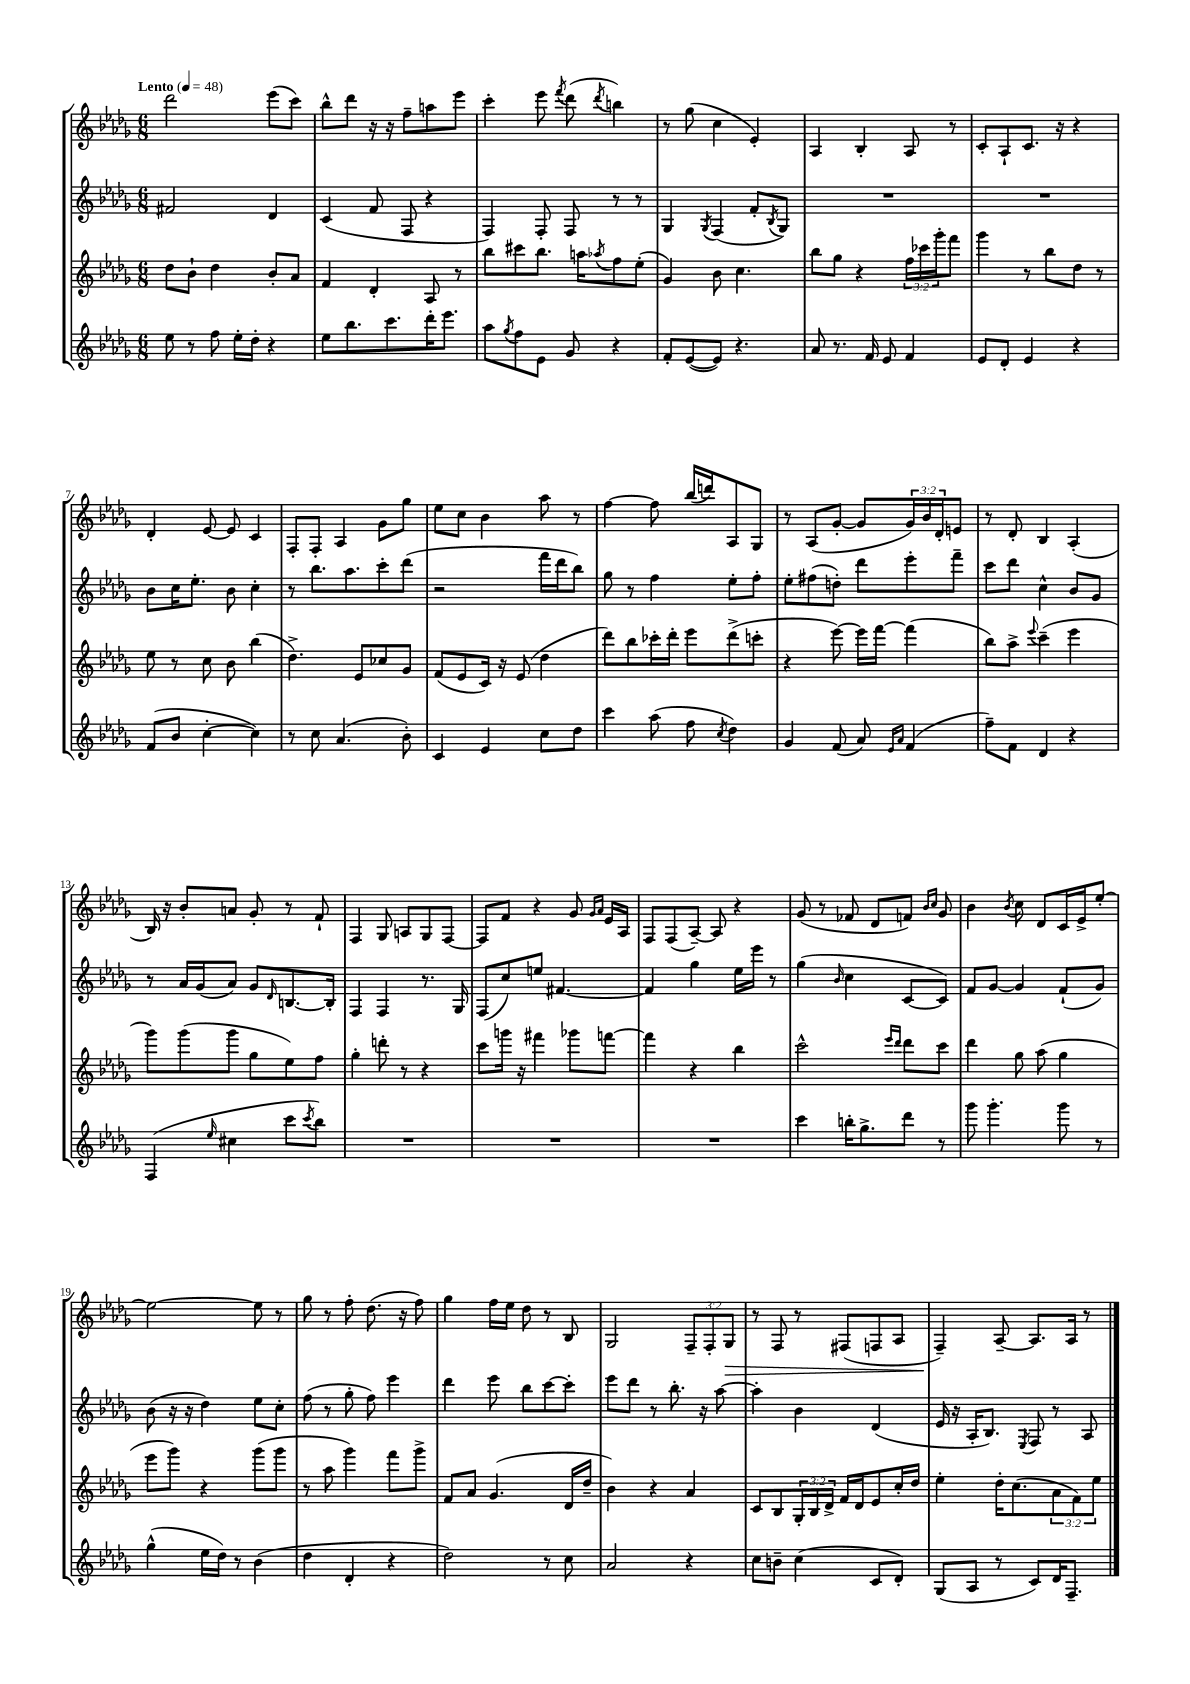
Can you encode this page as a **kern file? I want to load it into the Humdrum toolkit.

**kern	**kern	**kern	**kern	**dynam
*part4	*part3	*part2	*part1	*part1
*staff4	*staff3	*staff2	*staff1	*staff1
*clefG2	*clefG2	*clefG2	*clefG2	*
*k[b-e-a-d-g-]	*k[b-e-a-d-g-]	*k[b-e-a-d-g-]	*k[b-e-a-d-g-]	*
*M6/8	*M6/8	*M6/8	*M6/8	*
*MM48	*MM48	*MM48	*MM48	*
=1	=1	=1	=1	=1
!	!	!	!LO:TX:a:B:t=Lento	!
8ee-\	8dd-\L	2f#X/	2ddd-\	.
8r	8b-`\J	.	.	.
8ff\	4dd-\	.	.	.
16ee-'\LL	.	.	.	.
16dd-'\JJ	.	.	.	.
4r	8b-'/L	4d-/	(8eee-\L	.
.	8a-/J	.	8ccc\J)	.
=2	=2	=2	=2	=2
8ee-\L	4f/	(4c/	8bb-^^\L	.
8.bb-\	.	.	8ddd-\J	.
.	4d-'/	8f/	16r	.
8.ccc\	.	.	16r	.
.	.	8F/	8ff~\L	.
16ddd-'\K	8A-/	4r	8aan\	.
8.eee-\J	.	.	.	.
.	8r	.	8eee-\J	.
=3	=3	=3	=3	=3
8aa-\L	8bb-\L	4F/)	4ccc'\	.
8qgg-/	.	.	.	.
8ff\	8ccc#X\	.	.	.
8e-\J	8.bb-\J	8F'/	8eee-\	.
.	.	.	8qfff/	.
8g-/	.	8F/	(8ddd-\	.
.	16aan\KL	.	.	.
.	8qaa-X/	.	8qddd-/	.
4r	8ff\	8r	4bbn\)	.
.	(8ee-'\J	8r	.	.
=4	=4	=4	=4	=4
8f'/L	4g-/)	4G-/	8r	.
([8e-/	.	.	(8gg-\	.
.	.	8qG-/	.	.
8e-/J])	8b-\	(4F/	4cc\	.
4.r	4.cc\	.	.	.
.	.	8f'/L	4e-'/)	.
.	.	8qB-/	.	.
.	.	8G-/J)	.	.
=5	=5	=5	=5	=5
8a-/	8bb-\L	2.r	4A-/	.
8.r	8gg-\J	.	.	.
.	4r	.	4B-'/	.
16f/	.	.	.	.
8e-/	.	.	.	.
4f/	24ff\LL	.	8A-/	.
.	24ccc-X\	.	.	.
.	24ggg-'\J	.	.	.
.	8fff\J	.	8r	.
=6	=6	=6	=6	=6
8e-/L	4ggg-\	2.r	8c'/L	.
8d-'/J	.	.	8A-`/	.
4e-/	8r	.	8.c/J	.
.	8bb-\L	.	.	.
.	.	.	16r	.
4r	8dd-\J	.	4r	.
.	8r	.	.	.
!!LO:LB:g=z
=7	=7	=7	=7	=7
(8f/L	8ee-\	8b-\L	4d-'/	.
8b-/J	8r	16cc\K	.	.
.	.	8.ee-'\J	.	.
[4cc'\	8cc\	.	[8e-/	.
.	8b-\	8b-\	8e-/]	.
4cc\])	(4bb-\	4cc'\	4c/	.
=8	=8	=8	=8	=8
8r	4.dd-^\)	8r	8F'/L	.
8cc\	.	8.bb-\L	8F'/J	.
(4.a-/	.	.	4A-/	.
.	.	8.aa-\	.	.
.	8e-/L	.	.	.
.	8cc-X/	8ccc'\	8g-\L	.
8b-'\)	8g-/J	(8ddd-\J	8gg-\J	.
=9	=9	=9	=9	=9
4c/	(8f/L	2r	8ee-\L	.
.	8e-/	.	8cc\J	.
4e-/	16c/Jk)	.	4b-\	.
.	16r	.	.	.
.	(8e-/	.	.	.
8cc\L	4dd-\	16fff\LL	8aa-\	.
.	.	16ddd-\J	.	.
8dd-\J	.	8bb-\J)	8r	.
=10	=10	=10	=10	=10
4ccc\	8ddd-\L)	8gg-\	[4ff\	.
.	8bb-\	8r	.	.
(8aa-\	16ccc-X'\L	4ff\	8ff\]	.
.	16ddd-'\JJ	.	.	.
8ff\	8eee-\L	.	(16bb-/LL	.
.	.	.	16dddn/J)	.
8qcc/	.	.	.	.
4dd-\)	(8ddd-^\	8ee-'\L	8A-/	.
.	8cccn'\J	8ff'\J	8G-/J	.
=11	=11	=11	=11	=11
4g-/	4r	8ee-'\L	8r	.
.	.	(8ff#X\	(8A-/L	.
(8f/	[8eee-\)	8ddn'\J)	[8g-'/J	.
8a-/)	16eee-\LL]	8ddd-\L	8g-/L]	.
.	[16fff\JJ	.	.	.
16qqe-/LL	.	.	.	.
16qqa-/JJ	.	.	.	.
(4f/	(4fff\]	8eee-'\	24g-/L)	.
.	.	.	24b-/	.
.	.	.	24d-'/J	.
.	.	8fff~\J	8en/J	.
=12	=12	=12	=12	=12
8ff~\L)	8bb-\L)	8ccc\L	8r	.
8f\J	8aa-^\J	8ddd-\J	8d-'/	.
.	8qqeee-/	.	.	.
4d-/	(4ccc~\	4cc^^\	4B-/	.
4r	4eee-\	8b-/L	(4A-'/	.
.	.	8g-/J	.	.
!!LO:LB:g=z
=13	=13	=13	=13	=13
(4F/	8ggg-\L)	8r	16B-/)	.
.	.	.	16r	.
.	(8ggg-\	16a-/LL	8b-'/L	.
.	.	(16g-/J	.	.
16qqee-/	.	.	.	.
4cc#X\	8ggg-\J	8a-/J)	8an/J	.
.	8gg-\L	8g-/L	8g-'/	.
.	.	16qqd-/	.	.
8ccc\L	8ee-\)	[8.Bn/	8r	.
8qccc/	.	.	.	.
8bb-\J)	8ff\J	.	8f`/	.
.	.	16B'/Jk]	.	.
=14	=14	=14	=14	=14
2.r	4gg-'\	4F/	4F/	.
.	8dddn'\	4F/	8G-/	.
.	8r	.	8An/L	.
.	4r	8.r	8G-/	.
.	.	.	[8F/J	.
.	.	16G-/	.	.
=15	=15	=15	=15	=15
2.r	8ccc\L	(8F/L	8F/L]	.
.	16gggn\Jk	8cc/)	8f/J	.
.	16r	.	.	.
.	4fff#X\	8een/J	4r	.
.	.	[4.f#X/	.	.
.	8ggg-X\L	.	8g-/	.
.	.	.	16qqg-/LL	.
.	.	.	16qqa-/JJ	.
.	[8fffn\J	.	16e-/LL	.
.	.	.	16A-/JJ	.
=16	=16	=16	=16	=16
2.r	4fff\]	4f#/]	8F/L	.
.	.	.	(8F/	.
.	4r	4gg-\	[8A-~/J)	.
.	.	.	8A-/]	.
.	4bb-\	16ee-\LL	4r	.
.	.	16eee-\JJ	.	.
.	.	8r	.	.
=17	=17	=17	=17	=17
4ccc\	2ccc^^\	(4gg-\	(8g-/	.
.	.	.	8r	.
.	.	16qqb-/	.	.
16bbn'\KL	.	4cc\	8f-X/	.
8.gg-^\	.	.	.	.
.	.	.	8d-/L	.
.	16qqeee-/LL	.	.	.
.	16qqddd-/JJ	.	.	.
8ddd-\J	8ddd-\L	[8c/L	8fn/J)	.
.	.	.	16qqb-/LL	.
.	.	.	16qqcc/JJ	.
8r	8ccc\J	8c/J])	8g-/	.
=18	=18	=18	=18	=18
8ggg-\	4ddd-\	8f/L	4b-\	.
4.ggg-'\	.	[8g-/J	.	.
.	.	.	8qb-/	.
.	8gg-\	4g-/]	8cc\	.
.	(8aa-\	.	8d-/L	.
8ggg-\	4gg-\	(8f`/L	16c/L	.
.	.	.	16e-^/J	.
8r	.	8g-/J)	[8ee-'/J	.
!!LO:LB:g=z
=19	=19	=19	=19	=19
(4gg-^^\	8eee-\L	(8b-\	2ee-\_	.
.	8ggg-\J)	16r	.	.
.	.	16r	.	.
16ee-\LL	4r	4dd-\)	.	.
16dd-\JJ)	.	.	.	.
8r	.	.	.	.
(4b-\	(8ggg-\L	8ee-\L	8ee-\]	.
.	8ggg-\J	8cc'\J	8r	.
=20	=20	=20	=20	=20
4dd-\	8r	(8ff\	8gg-\	.
.	8aa-\	8r	8r	.
4d-'/	4ggg-\)	8gg-'\	8ff'\	.
.	.	8ff\)	(8.dd-\	.
4r	8fff\L	4eee-\	.	.
.	.	.	16r	.
.	8ggg-^\J	.	8ff\)	.
=21	=21	=21	=21	=21
2dd-\)	8f/L	4ddd-\	4gg-\	.
.	8a-/J	.	.	.
.	(4.g-/	8eee-\	16ff\LL	.
.	.	.	16ee-\JJ	.
.	.	8bb-\L	8dd-\	.
8r	.	[8ccc\	8r	.
8cc\	16d-/LL	8ccc'\J]	8B-/	.
.	16dd-~/JJ	.	.	.
=22	=22	=22	=22	=22
2a-/	4b-\)	8eee-\L	2G-/	.
.	.	8ddd-\J	.	.
.	4r	8r	.	.
.	.	8.bb-'\	.	.
4r	4a-/	.	12F~/L	.
.	.	16r	.	.
.	.	.	12F'/	.
.	.	[8aa-\	.	.
!	!	!	!	!LO:HP:b
.	.	.	12G-/J	>
=23	=23	=23	=23	=23
8cc\L	8c/L	4aa-'\]	8r	.
8bn~\J	8B-/	.	8F/	.
(4cc\	24G-'/L	4b-\	8r	.
.	24B-/	.	.	.
.	24d-^/JJ	.	.	.
.	16f/LL	.	(8F#X/L	.
.	16d-/J	.	.	.
8c/L	8e-/	(4d-/	8Fn/	.
8d-'/J)	16cc'/L	.	8A-/J	.
.	16dd-/JJ	.	.	.
=24	=24	=24	=24	=24
(8G-/L	4ee-'\	16e-/	4F~/)	.
.	.	16r	.	.
8A-/J	.	16A-'/KL	.	.
.	.	8.B-/J)	.	.
8r	16dd-'\KL	.	[8A-~/	]
.	(8.cc\	.	.	.
.	.	8qE-/	.	.
8c/L)	.	8F/	8.A-/L]	.
16d-/K	12a-\	8r	.	.
8.F~/J	.	.	16A-/Jk	.
.	12f\)	.	.	.
.	.	8A-/	8r	.
.	12ee-\J	.	.	.
==	==	==	==	==
*-	*-	*-	*-	*-
